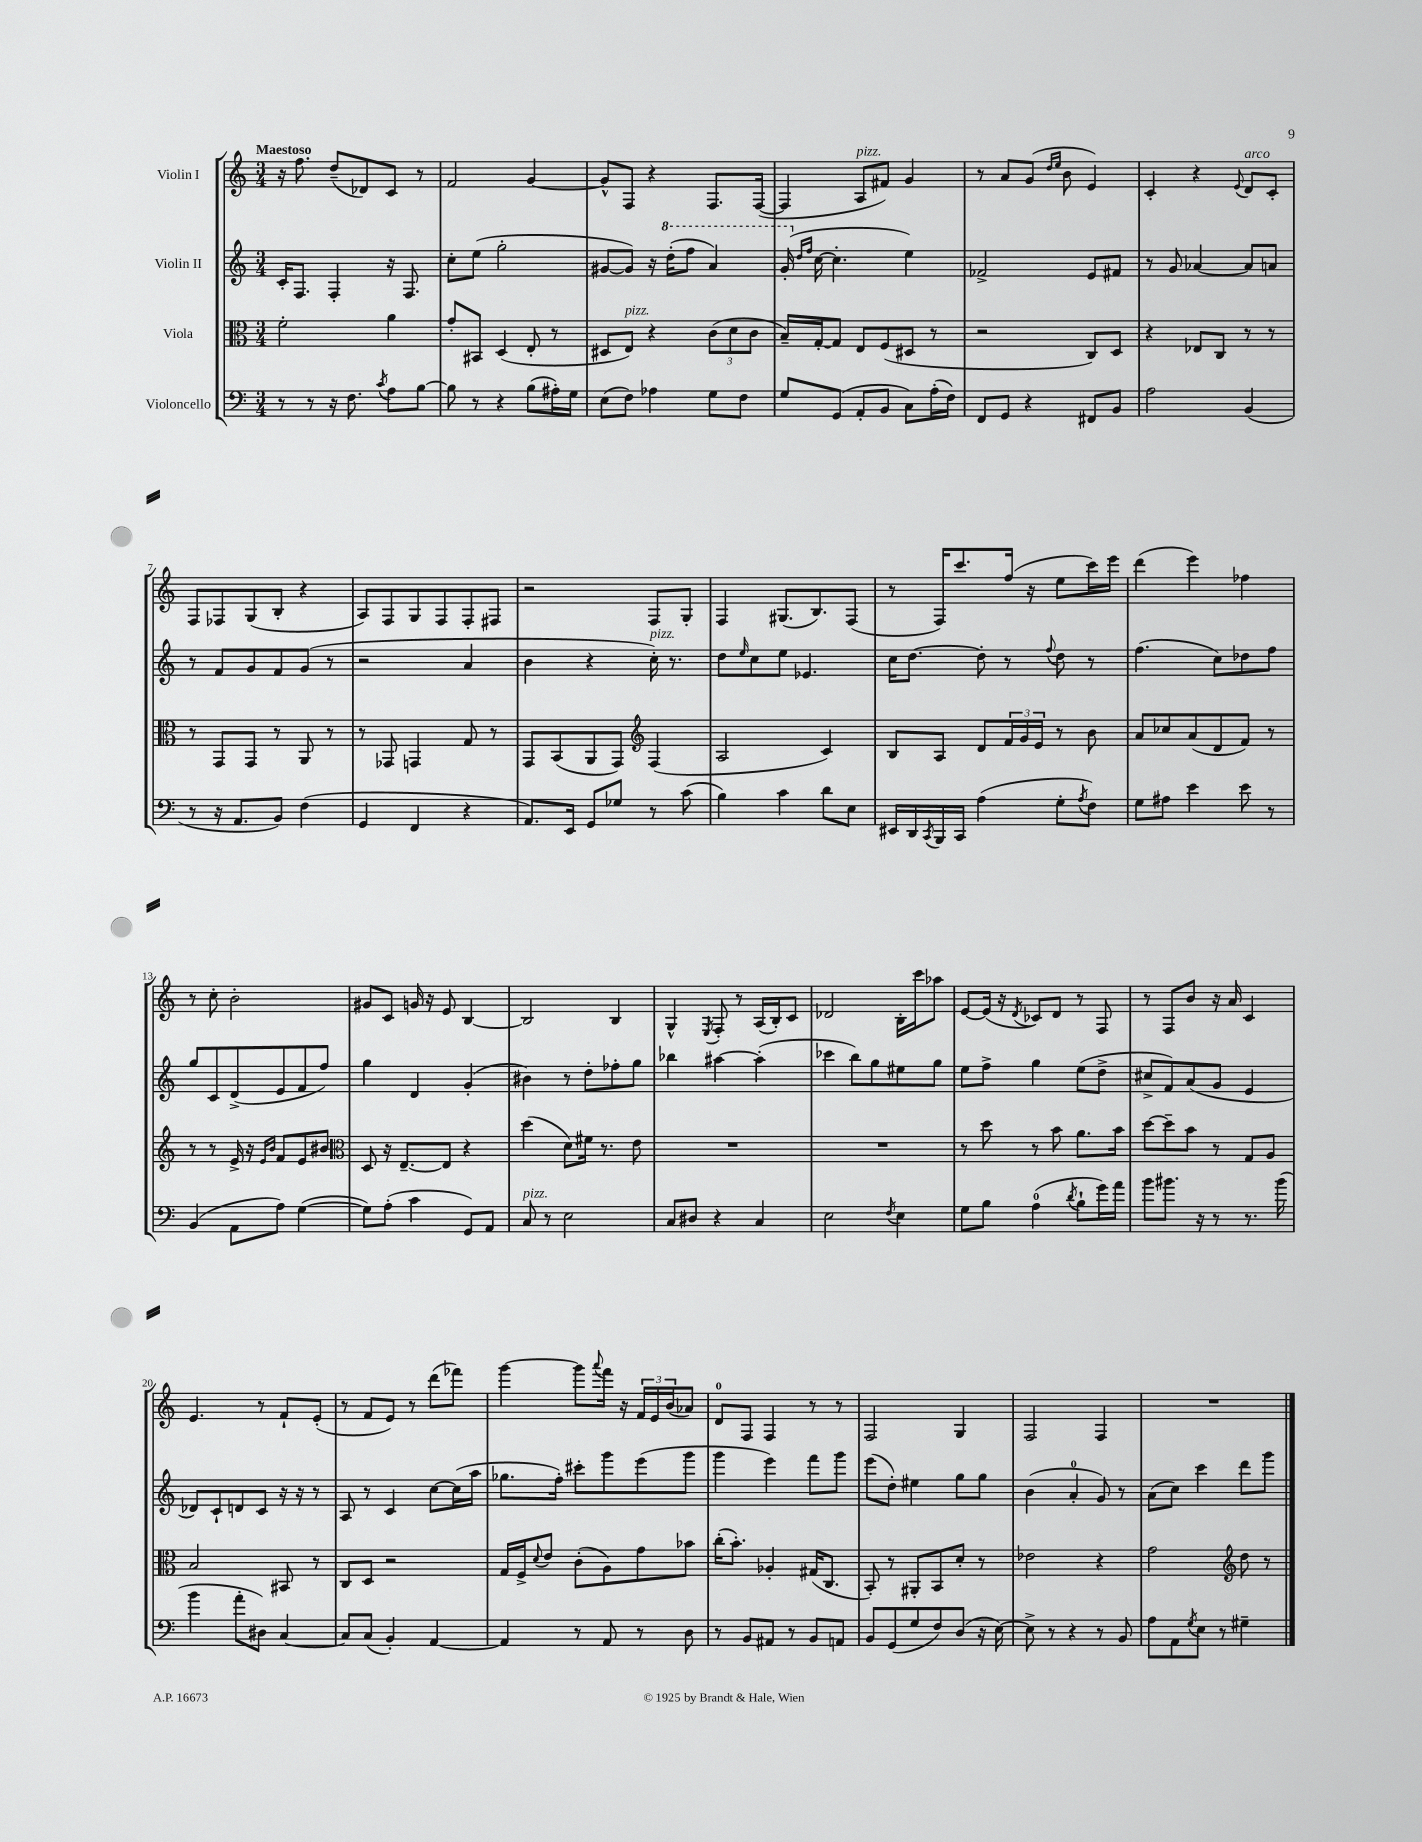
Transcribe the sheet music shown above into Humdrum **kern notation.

**kern	**kern	**kern	**kern
*staff4	*staff3	*staff2	*staff1
*clefF4	*clefC3	*clefG2	*clefG2
*k[]	*k[]	*k[]	*k[]
*M3/4	*M3/4	*M3/4	*M3/4
8r	2f'\	16c'/LK	16r
.	.	8.F/J	8.ff\
8r	.	.	.
16r	.	4F'/	(8dd~/L
8.F\	.	.	.
.	.	.	8d-/)
8qc/	.	.	.
8A\L	4a\	16r	8c/J
.	.	8.F/	.
[8B\J	.	.	8r
=	=	=	=
8B\]	8g'/L	8cc'\L	2f/
8r	8BB#/J	(8ee\J	.
4r	(4D/	2gg'\	.
(8B\L	8E'/	.	[4g/
16A#'\L)	8r	.	.
16G\JJ	.	.	.
=	=	=	=
(8E\L	8D#/L	[8g#/L	8g^^/]L
8F\J)	8E/J)	8g#/]J)	8F/J
4A-\	4r	16r	4r
.	.	(16ddd'\LK	.
.	.	8fff\J	.
8G\L	(12c\L	4aa/)	8.F/L
.	12d\	.	.
8F\J	.	.	.
.	12c\J	.	.
.	.	.	([16F/Jk
=	=	=	=
8G/L	16B~/LL)	(16gg'/	4F/]
.	.	16qqdd/LL	.
.	.	16qqff/JJ	.
.	[16G'/J	[16cc\	.
(8GG/J	8G/]J	4.cc'\]	.
8AA'/L	8E/L	.	8A/L
8BB/J	(8F/	.	8f#/J)
8C\L)	8D#/J	4ee\)	4g/
(16A'\L	8r	.	.
16F\JJ)	.	.	.
=	=	=	=
8FF/L	2r	2f-^/	8r
8GG/J	.	.	8a/L
4r	.	.	(8g/J
.	.	.	16qqdd/LL
.	.	.	16qqee/JJ
.	.	.	8b\
8FF#/L	8C/L)	8e/L	4e/)
8BB/J	8D/J	8f#/J	.
=	=	=	=
2A\	4r	8r	4c'/
.	.	8g/	.
.	8E-/L	[4a-/	4r
.	8C/J	.	.
.	.	.	8qqe/
(4BB/	8r	8a-/]L	8d/L
.	8r	8a/J	8c'/J
=	=	=	=
8r	8r	8r	8F/L
16r	8GG/L	8f/L	8F-/
8.AA/L	.	.	.
.	8GG/J	8g/	(8G/
8BB/J)	8r	8f/	8B'/J
(4F\	8AA/	(8g/J	4r
.	8r	8r	.
=	=	=	=
4GG/	8r	2r	8A/L)
.	8GG-/	.	8F/
4FF/	4GG/	.	8G/
.	.	.	8F/
4r	8G/	4a/	8F'/
.	8r	.	8F#/J
=	=	=	=
8.AA/L)	8GG/L	4b\	2r
.	(8BB/	.	.
16EE/Jk	.	.	.
8GG/L	8AA/	4r	.
8G-/J	8GG/J)	.	.
*	*clefG2	*	*
8r	(4F/	16cc'\)	8F/L
.	.	8.r	.
(8c\	.	.	8G'/J
=	=	=	=
4B\)	2A/	8dd\L	4F/
.	.	16qqee/	.
.	.	8cc\	.
4c\	.	8ee\J	(8.G#/L
.	.	4.e-/	.
.	.	.	8.B/)
8d\L	4c/)	.	.
8E\J	.	.	(8F/J
=	=	=	=
16EE#/LL	8B/L	16cc\LK	8r
16DD/	.	[8.dd\J	.
8qCC/	.	.	.
16BBB/	8A/J	.	16F/LK)
16CC/JJ	.	.	8.ccc/
(4A\	8d/L	8dd'\]	.
.	24f/L	8r	(16ff/Jk
.	24g/	.	.
.	.	.	16r
.	24e/JJ	.	.
.	.	8qqff/	.
8G'\L	8r	8dd\	8ee\L
8qA/	.	.	.
8F\J)	8b\	8r	16ccc\L)
.	.	.	16eee\JJ
=	=	=	=
8G\L	8a/L	(4.ff\	(4ddd\
8A#\J	8cc-/	.	.
4e\	(8a/	.	4eee\)
.	8d/	8cc\L)	.
8e\	8f/J)	8dd-\	4ff-\
8r	8r	8ff\J	.
=	=	=	=
(4BB/	8r	8gg/L	8r
.	8r	8c/	8cc'\
8AA\L	16e^/	(8d^/	2b'\
.	16r	.	.
.	16qqe/LL	.	.
.	16qqb/JJ	.	.
8A\J)	8f/L	8e/	.
([4G\	8e/	8f/	.
.	8b#/J	8ff/J)	.
=	=	=	=
*	*clefC3	*	*
8G\]L)	8D/	4gg\	8g#/L
(8A'\J	16r	.	8c/J
.	[8.E~/L	.	.
4c\	.	4d/	16g/
.	.	.	16r
.	8E/]J	.	8e/
8GG/L)	4r	(4g'/	[4B/
8AA/J	.	.	.
=	=	=	=
8C/	(4dd\	4b#\)	2B/]
8r	.	.	.
2E\	8d\L)	8r	.
.	16f#\Jk	8dd'\L	.
.	8.r	.	.
.	.	8ff-'\	4B/
.	8e\	8gg\J	.
=	=	=	=
8C/L	2.r	4bb-\	4G^^/
8D#/J	.	.	.
.	.	.	8qE/
4r	.	[4aa#\	8F'/
.	.	.	8r
4C/	.	(4aa#'\]	(16A/LL
.	.	.	16B'/J)
.	.	.	8c/J
=	=	=	=
2E\	2.r	4ccc-\	2d-/
.	.	8bb\L)	.
.	.	8gg\	.
8qF/	.	.	.
4E\	.	8ee#\	16B'\LL
.	.	.	16ccc\J
.	.	8gg\J	8aa-\J
=	=	=	=
8G\L	8r	8ee\L	[8e/L
8B\J	8dd\	8ff^\J	(16e/]Jk
.	.	.	16r
.	.	.	8qd/
(4A\	8r	4gg\	8c-/L)
.	8b\	.	8d/J
8qd/	.	.	.
8B`\L	8.a\L	(8ee\L	8r
16g\L)	.	8dd^\J	8F/
16a\JJ	16b\Jk	.	.
=	=	=	=
8b\L	[8dd\L	8cc#^/L	8r
8.b#\J	8dd~\]	8f/)	8F/L
.	8b\J	(8a/	8b/J
16r	.	.	.
8r	8r	8g/J	16r
.	.	.	16a/
8.r	8G/L	4e/	4c/
.	8A/J	.	.
(16b#\	.	.	.
=	=	=	=
4b\	2B/	8d-/L)	4.e/
.	.	8c`/	.
8a'\L	.	8d/	.
8D#\J)	.	8c/J	8r
[4C/	8BB#/	16r	8f`/L
.	.	16r	.
.	8r	8r	(8e'/J
=	=	=	=
8C/]L	8C/L	8A/	8r
(8C/J	8D/J	8r	8f/L
4BB'/)	2r	4c/	8e/J)
.	.	.	8r
[4AA/	.	[8cc\L	(8ddd\L
.	.	(16cc\]L	8fff-\J)
.	.	16aa\JJ	.
=	=	=	=
4AA/]	16G/LL	8.gg-\L	[4ggg\
.	16F^/J	.	.
.	8qqd/	.	.
.	8e/J	.	.
.	.	16ff'\Jk)	.
8r	(8c'\L	8ccc#'\L	8ggg\]L
.	.	.	8qqaaa/
8AA/	8A\)	8ggg\	16fff\Jk
.	.	.	16r
8r	8g\	(8eee\	24f/LL
.	.	.	24e/
.	.	.	(24b/J
8D\	8b-\J	8ggg\J	8a-/J)
=	=	=	=
8r	(16cc'\LK	4ggg\	8d/L
.	8.b'\J)	.	.
8BB/L	.	.	8F/J
8AA#/J	4A-'/	4eee\)	4F/
8r	.	.	.
8BB/L	(16G#/LK	8fff\L	8r
.	8.C/J	.	.
8AA/J	.	8ggg\J	8r
=	=	=	=
8BB/L	8BB'/)	(8eee\L	2F/
(8GG/	8r	8dd'\J)	.
8G/	8AA#'/L	4ee#\	.
8F/)	8BB/	.	.
(8D/J	8d'/J	8gg\L	4G/
16r	8r	8gg\J	.
[16E\)	.	.	.
=	=	=	=
8E^\]	2e-\	(4b\	2F/
8r	.	.	.
4r	.	4a'/	.
8r	4r	8g/)	4F/
8BB/	.	8r	.
=	=	=	=
8A\L	2g\	(8a\L	2.r
8AA\	.	8cc\J)	.
8qG/	.	.	.
8E\J	.	4ccc\	.
8r	.	.	.
*	*clefG2	*	*
4G#~\	8dd\	8ddd\L	.
.	8r	8ggg\J	.
==	==	==	==
*-	*-	*-	*-
